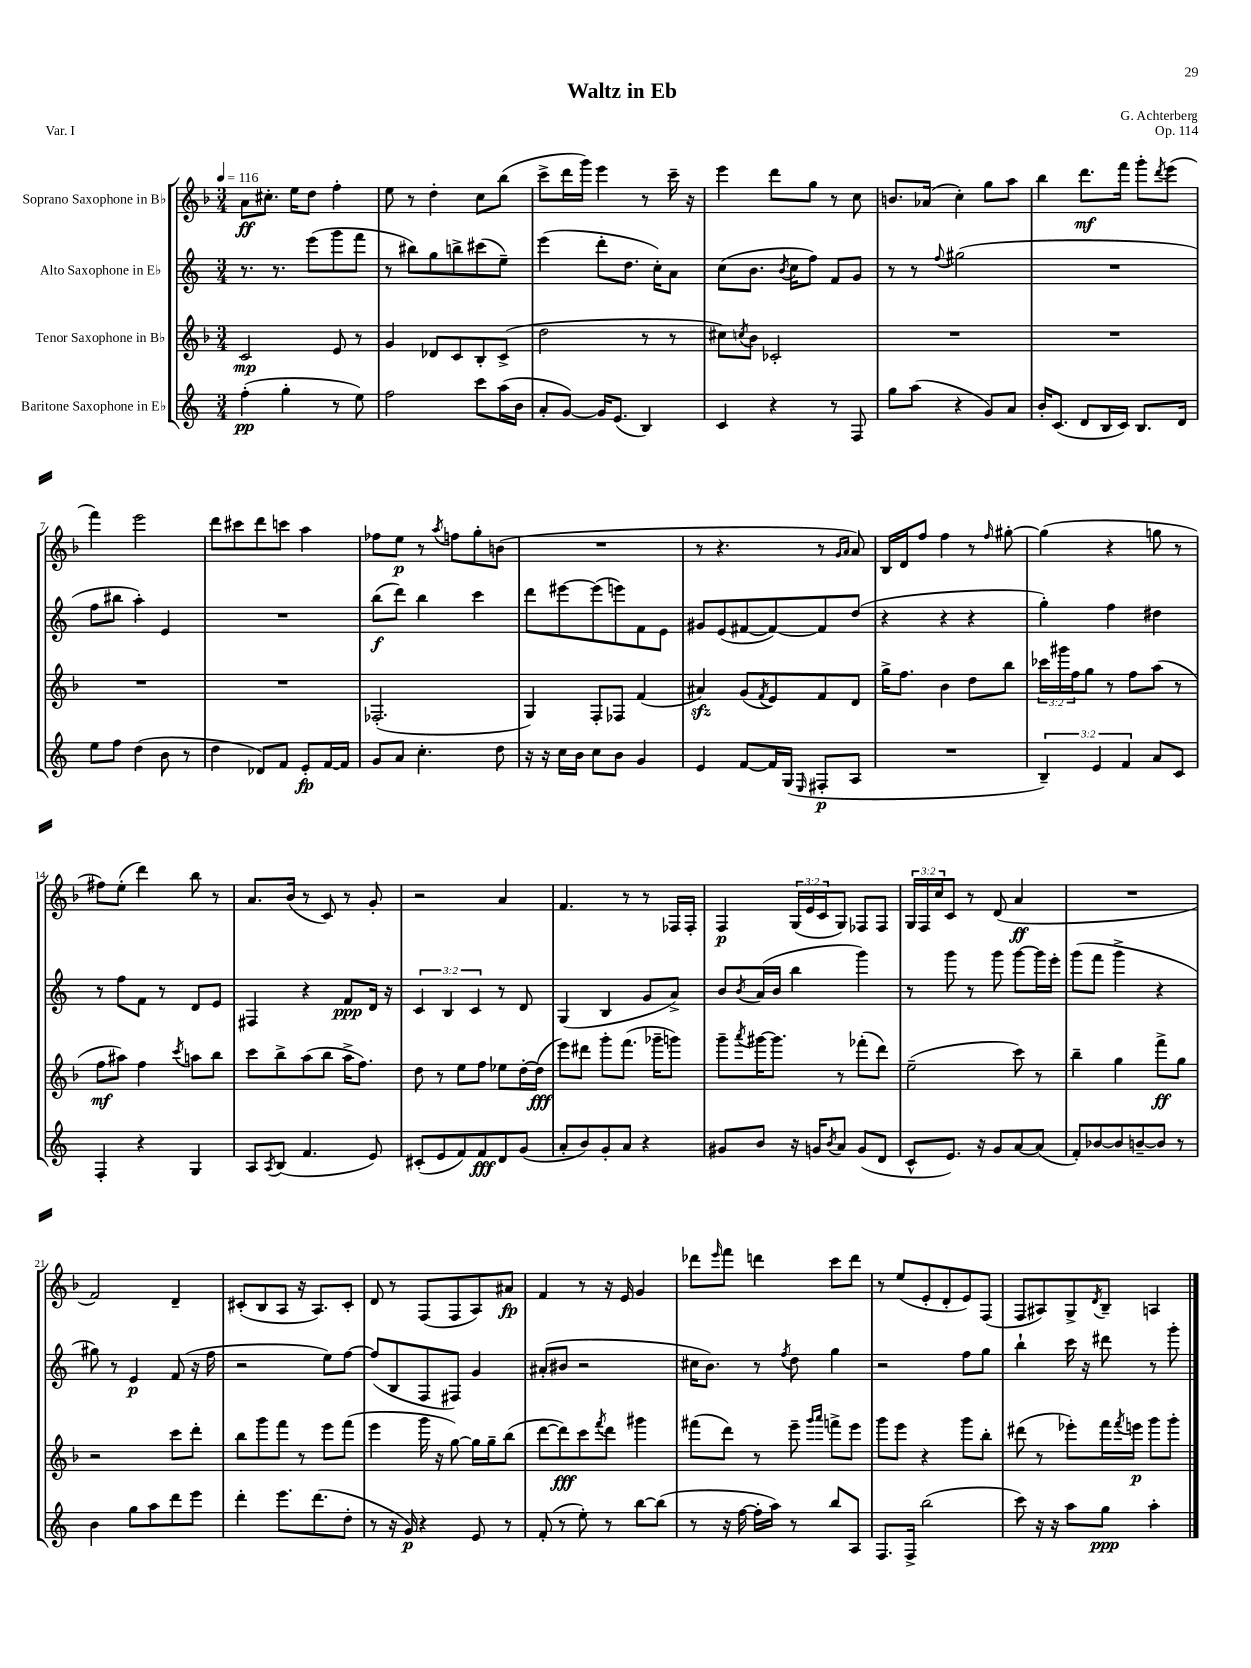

**kern	**kern	**kern	**kern
*staff4	*staff3	*staff2	*staff1
*clefG2	*clefG2	*clefG2	*clefG2
*k[]	*k[b-]	*k[]	*k[b-]
*M3/4	*M3/4	*M3/4	*M3/4
*MM116	*MM116	*MM116	*MM116
(4ff'	2c	8.r	8a
.	.	.	8.cc#'
.	.	8.r	.
4gg'	.	.	.
.	.	.	16ee
.	.	(8eee	8dd
8r	8e	8ggg	4ff'
8ee)	8r	8fff	.
=	=	=	=
2ff	4g	8r	8ee
.	.	8bb#)	8r
.	8d-	8gg	4dd'
.	8c	8bb^	.
8ccc	8B-'	(8ccc#	8cc
(16aa	(8c^	8ee~)	(8bb-
16b	.	.	.
=	=	=	=
8a'	2dd	(4eee	8ccc^
[8g)	.	.	16ddd
.	.	.	16ggg)
16g]	.	8ddd'	4eee
(8.e	.	.	.
.	.	8.dd	.
4B)	8r	.	8r
.	.	16cc')	.
.	8r	8a	16ccc~
.	.	.	16r
=	=	=	=
4c	8cc#)	(8cc	4eee
.	8qcc	.	.
.	8b-	8.b	.
4r	2c-'	.	8ddd
.	.	8qb	.
.	.	16cc	.
.	.	8ff)	8gg
8r	.	8f	8r
8F	.	8g	8cc
=	=	=	=
8gg	2.r	8r	8.b
(8aa	.	8r	.
.	.	.	(16a-
.	.	8qqff	.
4r	.	(2gg#	4cc')
8g)	.	.	8gg
8a	.	.	8aa
=	=	=	=
16b'	2.r	2.r	4bb-
(8.c	.	.	.
8d	.	.	8.ddd
16B	.	.	.
16c)	.	.	16fff
8.B	.	.	8ggg'
.	.	.	8qddd
.	.	.	(8eee
16d	.	.	.
=	=	=	=
8ee	2.r	8ff	4fff)
8ff	.	8bb#	.
(4dd	.	4aa')	2eee
8b	.	4e	.
8r	.	.	.
=	=	=	=
4dd	2.r	2.r	8ddd
.	.	.	8ccc#
8d-)	.	.	8ddd
8f	.	.	8ccc
8e'	.	.	4aa
[16f	.	.	.
16f]	.	.	.
=	=	=	=
8g	(2.F-'	(8bb	8ff-
8a	.	8ddd)	8ee
4.cc'	.	4bb	8r
.	.	.	8qaa
.	.	.	8ff
.	.	4ccc	8gg'
8dd	.	.	(8b
=	=	=	=
16r	4G)	8ddd	2.r
16r	.	.	.
16cc	.	[8eee#	.
16b	.	.	.
8cc	8F'	(8eee#]	.
8b	8F-	8eee)	.
4g	(4f	8f	.
.	.	8e	.
=	=	=	=
4e	4a#)	8g#	8r
.	.	(8e	4.r
[8f	(8g	[8f#	.
.	8qf	.	.
16f]	8e)	8f#_)	.
(16G	.	.	.
16qqE	.	.	.
8F#'	8f	8f#]	8r
.	.	.	16qqg
.	.	.	16qqa
8A	8d	(8dd	8a)
=	=	=	=
2.r	16gg^	4r	16B-
.	8.ff	.	16d
.	.	.	8ff
.	4b-	4r	4ff
.	8dd	4r	8r
.	.	.	16qqff
.	8bb-	.	[8gg#'
=	=	=	=
6B~)	24ccc-	4gg')	(4gg#]
.	24ggg#	.	.
.	24ff	.	.
.	8gg	.	.
6e	.	.	.
.	8r	4ff	4r
6f	.	.	.
.	8ff	.	.
8a	(8aa	4dd#	8gg
8c	8r	.	8r
=	=	=	=
4F'	8ff	8r	8ff#)
.	8aa#)	8ff	(8ee'
4r	4ff	8f	4ddd)
.	.	8r	.
.	8qccc	.	.
4G	8aa	8d	8bb-
.	8bb-	8e	8r
=	=	=	=
8A	8ccc	4F#	8.a
8qA	.	.	.
(8B	8bb-^	.	.
.	.	.	(16b-
4.f	(8aa	4r	8r
.	8bb-	.	8c)
.	16aa^	8f	8r
.	8.ff)	.	.
8e)	.	16d	8g'
.	.	16r	.
=	=	=	=
(8c#'	8dd	6c	2r
8e	8r	.	.
.	.	6B	.
8f)	8ee	.	.
.	.	6c	.
8f	8ff	.	.
8d	8ee-	8r	4a
(8g	[16dd'	8d	.
.	(16dd]	.	.
=	=	=	=
8a'	8eee)	(4G	4.f
8b)	8ddd#	.	.
8g'	8ggg'	4B	.
8a	(8.fff	.	8r
4r	.	8g	8r
.	16ggg-~	.	.
.	8ggg)	8a^)	16F-
.	.	.	16F-'
=	=	=	=
8g#	8ggg~	8b	4F
.	8qaaa	8qb	.
8b	[16ggg#	(16a	.
.	8.ggg#]	16b	.
16r	.	4bb	(24G
.	.	.	24e
16g	.	.	.
.	.	.	24c
8qb	.	.	.
8a	8r	.	8G)
(8g	(8fff-'	4ggg)	8F-
8d	8ddd)	.	8F-
=	=	=	=
8c^^	(2ee~	8r	24G
.	.	.	24F
.	.	.	24cc
8.e)	.	8ggg	8c
.	.	8r	8r
16r	.	.	.
8g	.	8ggg	(8d
[8a	8ccc)	[8ggg	4a
(8a]	8r	16ggg]	.
.	.	16eee'	.
=	=	=	=
8f')	4bb-~	(8ggg	2.r
[8b-	.	8fff	.
8b-]	4gg	4ggg^	.
[8b~	.	.	.
8b]	8fff^	4r	.
8r	8gg	.	.
=	=	=	=
4b	2r	8gg#)	2f)
.	.	8r	.
8gg	.	4e	.
8aa	.	.	.
8ddd	8ccc	(8f	4d~
8eee	8ddd'	16r	.
.	.	16ff	.
=	=	=	=
4ddd'	8bb-	2r	(8c#'
.	8ggg	.	8B-
8.eee	8fff	.	8A
.	8r	.	16r
(8.ddd	.	.	8.A)
.	8eee	8ee)	.
8dd'	(8fff	[8ff	8c#'
=	=	=	=
8r	4eee	(8ff]	8d
16r	.	8B	8r
16g)	.	.	.
4r	16ggg	8F	(8F
.	16r	.	.
.	[8gg)	8F#)	8F
8e	16gg]	4g	8A)
.	16gg~	.	.
8r	(8bb-	.	8a#
=	=	=	=
(8f'	[8ddd	(8a#'	4f
8r	8ddd])	8b#	.
8ee')	8ccc	2r	8r
.	8qfff	.	.
8r	8ddd	.	16r
.	.	.	16e
[8bb	4ggg#	.	4g
(8bb]	.	.	.
=	=	=	=
8r	(8fff#	16cc#	8ddd-
.	.	8.b)	.
.	.	.	16qqeee
16r	8ddd)	.	8fff
[16ff	.	.	.
16ff']	8r	8r	4ddd
16aa)	.	.	.
.	.	8qff	.
8r	8eee~	8dd	.
.	16qqggg	.	.
.	16qqaaa	.	.
8bb	8fff^	4gg	8ccc
8A	8eee	.	8ddd
=	=	=	=
8.F	8ggg	2r	8r
.	8eee	.	(8ee
16F^	.	.	.
(2bb	4r	.	8e'
.	.	.	8d'
.	8ggg	8ff	8e)
.	8bb-'	8gg	(8F
=	=	=	=
8ccc)	(8ddd#	4bb`	8F
16r	8r	.	8A#)
16r	.	.	.
8aa	8eee-')	16ccc	8G^
.	.	16r	.
.	.	.	8qd
8gg	16fff	8ddd#	8B-~
.	8qfff	.	.
.	16eee	.	.
4aa'	8ggg	8r	4A
.	8ggg'	8ggg'	.
==	==	==	==
*-	*-	*-	*-
